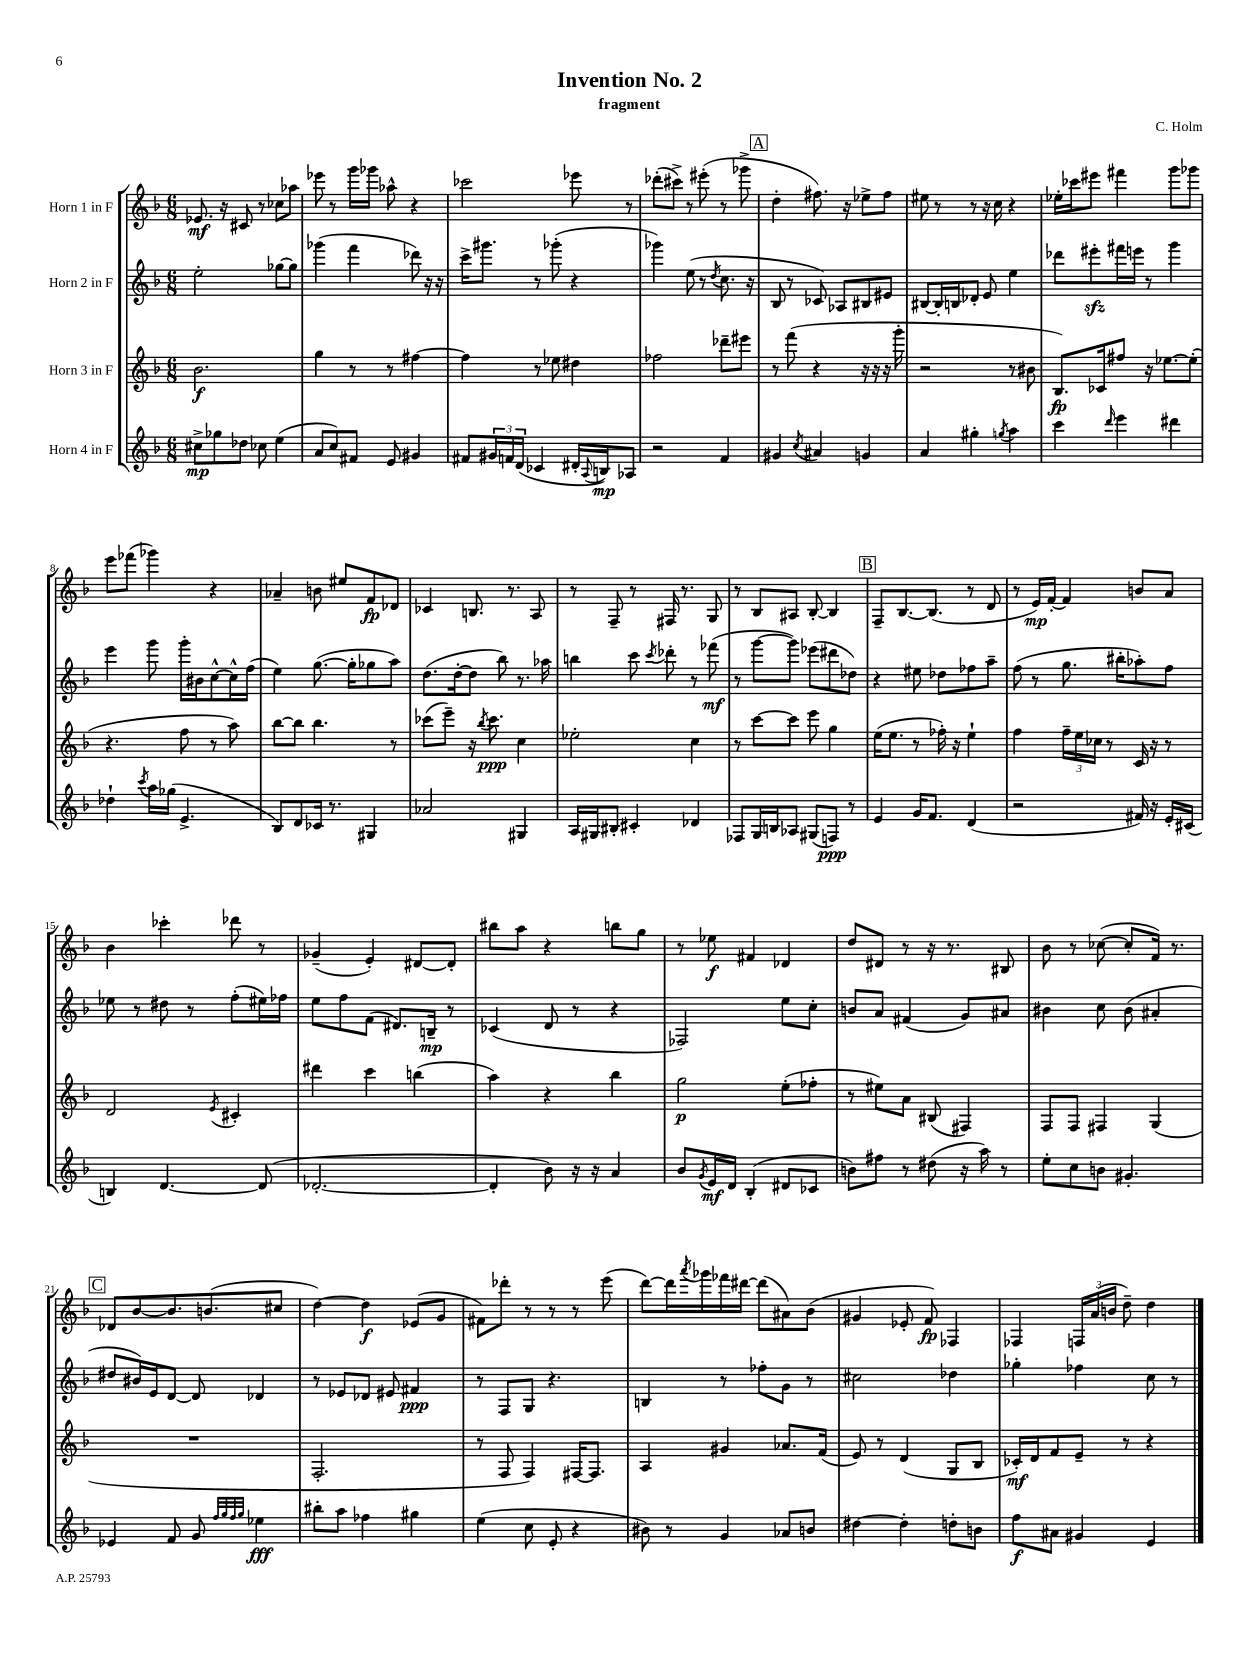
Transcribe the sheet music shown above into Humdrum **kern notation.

**kern	**dynam	**kern	**dynam	**kern	**dynam	**kern	**dynam
*part4	*part4	*part3	*part3	*part2	*part2	*part1	*part1
*staff4	*staff4	*staff3	*staff3	*staff2	*staff2	*staff1	*staff1
*I"Horn 4 in F	*	*I"Horn 3 in F	*	*I"Horn 2 in F	*	*I"Horn 1 in F	*
*clefG2	*	*clefG2	*	*clefG2	*	*clefG2	*
*k[b-]	*	*k[b-]	*	*k[b-]	*	*k[b-]	*
*M6/8	*	*M6/8	*	*M6/8	*	*M6/8	*
=1	=1	=1	=1	=1	=1	=1	=1
8cc#X^\L	mp	2.b-\	f	2ee'\	.	8.e-X/	mf
8gg-X\	.	.	.	.	.	.	.
.	.	.	.	.	.	16r	.
8dd-X\J	.	.	.	.	.	8c#X/	.
8cc-X\	.	.	.	.	.	8r	.
(4ee\	.	.	.	[8gg-X\L	.	8cc-X\L	.
.	.	.	.	8gg-\J]	.	8aa-X\J	.
=2	=2	=2	=2	=2	=2	=2	=2
8a/L	.	4gg\	.	(4ggg-X\	.	8eee-X\	.
8cc/)	.	.	.	.	.	8r	.
8f#X/J	.	8r	.	4fff\	.	16ggg\LL	.
.	.	.	.	.	.	16ggg-X\JJ	.
8e/	.	8r	.	.	.	8aa-X^^\	.
4g#X/	.	[4ff#X\	.	8ddd-X\)	.	4r	.
.	.	.	.	16r	.	.	.
.	.	.	.	16r	.	.	.
=3	=3	=3	=3	=3	=3	=3	=3
8f#X/L	.	4ff#\]	.	16ccc^\KL	.	2ccc-X\	.
.	.	.	.	8.ggg#X\J	.	.	.
24g#X/L	.	.	.	.	.	.	.
24fn/	.	.	.	.	.	.	.
(24d/JJ	.	.	.	.	.	.	.
4c-X/	.	8r	.	8r	.	.	.
.	.	8ee-X\	.	(8ggg-X'\	.	.	.
16d#X'/LL	.	4dd#X\	.	4r	.	8eee-X\	.
8qqA/	.	.	.	.	.	.	.
16Bn/J)	mp	.	.	.	.	.	.
8A-X/J	.	.	.	.	.	8r	.
=4	=4	=4	=4	=4	=4	=4	=4
2r	.	2ff-X\	.	4ggg-X\)	.	(8ddd-X'\L	.
.	.	.	.	.	.	8ccc#X^\J)	.
.	.	.	.	(8ee\	.	8r	.
.	.	.	.	8r	.	(8eee#X'\	.
.	.	.	.	8qdd/	.	.	.
4f/	.	8ddd-X~\L	.	8.cc\	.	8r	.
.	.	8eee#X\J	.	.	.	8ggg-X^\	.
.	.	.	.	16r	.	.	.
!!LO:REH:place=s1:t=A
=5	=5	=5	=5	=5	=5	=5	=5
4g#X/	.	8r	.	8B-/	.	4dd'\	.
.	.	(8fff\	.	8r	.	.	.
8qcc/	.	.	.	.	.	.	.
4a#X/	.	4r	.	8c-X/)	.	8.ff#X\)	.
.	.	.	.	8A-X/L	.	.	.
.	.	.	.	.	.	16r	.
4gn/	.	16r	.	8B#X/	.	8ee-X^\L	.
.	.	16r	.	.	.	.	.
.	.	16r	.	8e#X/J	.	8ff#\J	.
.	.	16ggg'\	.	.	.	.	.
=6	=6	=6	=6	=6	=6	=6	=6
4a/	.	2r	.	[8B#X/L	.	8ee#X\	.
.	.	.	.	16B#'/L]	.	8r	.
.	.	.	.	16Bn/J	.	.	.
4gg#X'\	.	.	.	8d-X'/J	.	8r	.
.	.	.	.	8e/	.	16r	.
.	.	.	.	.	.	16cc\	.
8qggn/	.	.	.	.	.	.	.
4aa\	.	8r	.	4ee\	.	4r	.
.	.	8b#X\	.	.	.	.	.
=7	=7	=7	=7	=7	=7	=7	=7
4ccc\	.	8.B-/L)	fp	8ddd-X\L	.	16ee-X'\LL	.
.	.	.	.	.	.	16ccc-X\J	.
.	.	.	.	8eee#Xzz'\	.	8eee#X\J	.
.	.	16c-X/k	.	.	.	.	.
16qqddd/	.	.	.	.	.	.	.
4eee\	.	8ff#X/J	.	16fff#X\L	.	4fff#X\	.
.	.	.	.	16eeen\JJ	.	.	.
.	.	16r	.	8r	.	.	.
.	.	[8.ee-X\L	.	.	.	.	.
4ddd#X\	.	.	.	4ggg\	.	8ggg\L	.
.	.	(8ee-'\J]	.	.	.	8ggg-X\J	.
!!LO:LB:g=z
=8	=8	=8	=8	=8	=8	=8	=8
4dd-X`\	.	4.r	.	4eee\	.	8eee\L	.
.	.	.	.	.	.	(8fff-X\J	.
8qccc/	.	.	.	.	.	.	.
16aa\LL	.	.	.	8ggg\	.	4ggg-X\)	.
(16gg-X\JJ	.	.	.	.	.	.	.
4.e^/	.	8ff\	.	16ggg'\LL	.	.	.
.	.	.	.	16b#X\J	.	.	.
.	.	8r	.	[8cc^^\	.	4r	.
.	.	8aa\)	.	16cc^^\L]	.	.	.
.	.	.	.	(16ff\JJ	.	.	.
=9	=9	=9	=9	=9	=9	=9	=9
8B-/L)	.	[8bb-\L	.	4ee\)	.	4a-X~/	.
8d/	.	8bb-\J]	.	.	.	.	.
16c-X/Jk	.	4.bb-\	.	([8.gg\	.	8bn\	.
8.r	.	.	.	.	.	.	.
.	.	.	.	.	.	8ee#X/L	.
.	.	.	.	16gg'\KL]	.	.	.
4G#X/	.	.	.	8gg-X\	.	8f/	fp
.	.	8r	.	8aa\J)	.	8d-X/J	.
=10	=10	=10	=10	=10	=10	=10	=10
2a-X/	.	(8ccc-X\L	.	(8.dd\L	.	4c-X/	.
.	.	8eee~\J)	.	.	.	.	.
.	.	.	.	[16dd'\k	.	.	.
.	.	16r	.	8dd\J]	.	8.Bn/	.
.	.	8qbb-/	.	.	.	.	.
.	.	8.ccc-\	ppp	.	.	.	.
.	.	.	.	8bb-\)	.	.	.
.	.	.	.	.	.	8.r	.
4G#X/	.	4cc\	.	8.r	.	.	.
.	.	.	.	.	.	8A/	.
.	.	.	.	16aa-X\	.	.	.
=11	=11	=11	=11	=11	=11	=11	=11
16A/LL	.	2ee-X'\	.	4bbn\	.	8r	.
16G#X/J	.	.	.	.	.	.	.
8B#X'/J	.	.	.	.	.	8F~/	.
4c#X'/	.	.	.	8ccc\	.	8r	.
.	.	.	.	8qccc/	.	.	.
.	.	.	.	8ddd-X'\	.	16F#X/	.
.	.	.	.	.	.	8.r	.
4d-X/	.	4cc\	.	8r	.	.	.
.	.	.	.	(8fff-X\	mf	8G/	.
=12	=12	=12	=12	=12	=12	=12	=12
8F-X/L	.	8r	.	8r	.	8r	.
16G/L	.	[8ccc\L	.	[8ggg\L	.	8B-/L	.
16Bn/J	.	.	.	.	.	.	.
8A-X/J	.	8ccc\J]	.	8ggg\J])	.	8A#X/J	.
(8G#X/L	.	8eee\	.	(8eee-X\L	.	[8B-'/	.
8Fn/J)	ppp	4gg\	.	8ddd#X\	.	4B-/]	.
8r	.	.	.	8dd-X\J)	.	.	.
!!LO:REH:place=s1:t=B
=13	=13	=13	=13	=13	=13	=13	=13
4e/	.	(16ee\KL	.	4r	.	8F~/L	.
.	.	8.ee\J	.	.	.	.	.
.	.	.	.	.	.	[8.B-/	.
16g/KL	.	8r	.	8ee#X\	.	.	.
8.f/J	.	.	.	.	.	(8.B-/J]	.
.	.	16ff-X'\)	.	8dd-X\L	.	.	.
.	.	16r	.	.	.	.	.
(4d/	.	4ee`\	.	8ff-X\	.	8r	.
.	.	.	.	8aa~\J	.	8d/	.
=14	=14	=14	=14	=14	=14	=14	=14
2r	.	4ff\	.	(8ff\	.	8r	.
.	.	.	.	8r	.	16e/LL)	mp
.	.	.	.	.	.	[16f'/JJ	.
.	.	24ff~\LL	.	8.gg\	.	4f/]	.
.	.	24ee\	.	.	.	.	.
.	.	24cc-X\JJ	.	.	.	.	.
.	.	8r	.	.	.	.	.
.	.	.	.	16bb#X'\KL	.	.	.
16f#X/)	.	16c/	.	8aa-X'\)	.	8bn/L	.
16r	.	16r	.	.	.	.	.
16e'/LL	.	8r	.	8ff\J	.	8a/J	.
(16c#X/JJ	.	.	.	.	.	.	.
!!LO:LB:g=z
=15	=15	=15	=15	=15	=15	=15	=15
4Bn/)	.	2d/	.	8ee-X\	.	4b-\	.
.	.	.	.	8r	.	.	.
[4.d/	.	.	.	8dd#X\	.	4ccc-X'\	.
.	.	.	.	8r	.	.	.
.	.	8qe/	.	.	.	.	.
.	.	4c#X'/	.	(8ff'\L	.	8ddd-X\	.
(8d/]	.	.	.	16ee#X\L)	.	8r	.
.	.	.	.	16ff-X\JJ	.	.	.
=16	=16	=16	=16	=16	=16	=16	=16
[2.d-X'/	.	4ddd#X\	.	8ee\L	.	(4g-X~/	.
.	.	.	.	8ff\	.	.	.
.	.	4ccc\	.	(8f\J	.	4e'/)	.
.	.	.	.	8.d#X/L)	.	.	.
.	.	(4bbn\	.	.	.	[8d#X/L	.
.	.	.	.	16Bn~/Jk	mp	.	.
.	.	.	.	8r	.	8d#'/J]	.
=17	=17	=17	=17	=17	=17	=17	=17
4d-'/]	.	4aa\)	.	(4c-X/	.	8bb#X\L	.
.	.	.	.	.	.	8aa\J	.
8b-\)	.	4r	.	8d/	.	4r	.
16r	.	.	.	8r	.	.	.
16r	.	.	.	.	.	.	.
4a/	.	4bb-\	.	4r	.	8bbn\L	.
.	.	.	.	.	.	8gg\J	.
=18	=18	=18	=18	=18	=18	=18	=18
8b-/L	.	2gg\	p	2F-X/)	.	8r	.
8qg/	.	.	.	.	.	.	.
16e/L	mf	.	.	.	.	8ee-X\	f
16d/JJ	.	.	.	.	.	.	.
(4B-'/	.	.	.	.	.	4f#X/	.
8d#X/L	.	(8ee'\L	.	8ee\L	.	4d-X/	.
8c-X/J	.	8ff-X'\J	.	8cc'\J	.	.	.
=19	=19	=19	=19	=19	=19	=19	=19
8bn\L)	.	8r	.	8bn/L	.	8dd/L	.
8ff#X\J	.	8ee#X\L)	.	8a/J	.	8d#X/J	.
8r	.	8a\J	.	(4f#X/	.	8r	.
(8dd#X\	.	(8B#X/	.	.	.	16r	.
.	.	.	.	.	.	8.r	.
16r	.	4F#X/)	.	8g/L)	.	.	.
16aa\)	.	.	.	.	.	.	.
8r	.	.	.	8a#X/J	.	8B#X/	.
=20	=20	=20	=20	=20	=20	=20	=20
8ee'\L	.	8F/L	.	4b#X\	.	8b-\	.
8cc\	.	8F/J	.	.	.	8r	.
8bn\J	.	4F#X/	.	8cc\	.	([8cc-X\	.
4.g#X'/	.	.	.	(8b#\	.	8cc-'/L]	.
.	.	(4G/	.	4a#X'/	.	16f/Jk)	.
.	.	.	.	.	.	8.r	.
!!LO:LB:g=z
!!LO:REH:place=s1:t=C
=21	=21	=21	=21	=21	=21	=21	=21
4e-X/	.	2.r	.	8dd#X/L	.	8d-X/L	.
.	.	.	.	16b#X/L)	.	[8b-/	.
.	.	.	.	16e/J	.	.	.
8f/	.	.	.	[8d/J	.	8.b-/]	.
8g/	.	.	.	8d/]	.	.	.
.	.	.	.	.	.	(8.bn/	.
32qqff/LLL	.	.	.	.	.	.	.
32qqgg/	.	.	.	.	.	.	.
32qqff/	.	.	.	.	.	.	.
32qqgg/JJJ	.	.	.	.	.	.	.
4ee-X\	fff	.	.	4d-X/	.	.	.
.	.	.	.	.	.	8cc#X/J	.
=22	=22	=22	=22	=22	=22	=22	=22
8bb#X'\L	.	2.F'/	.	8r	.	[4dd\)	.
8aa\J	.	.	.	8e-X/L	.	.	.
4ff-X\	.	.	.	8d-X/J	.	4dd\]	f
.	.	.	.	8e#X/	.	.	.
4gg#X\	.	.	.	4f#X/	ppp	(8e-X/L	.
.	.	.	.	.	.	8g/J	.
=23	=23	=23	=23	=23	=23	=23	=23
(4ee\	.	8r	.	8r	.	8f#X\L)	.
.	.	8F/	.	8F/L	.	8ddd-X'\J	.
8cc\	.	4F/)	.	8G/J	.	8r	.
8e'/	.	.	.	4.r	.	8r	.
4r	.	[16F#X/KL	.	.	.	8r	.
.	.	8.F#/J]	.	.	.	.	.
.	.	.	.	.	.	(8eee\	.
=24	=24	=24	=24	=24	=24	=24	=24
8b#X\)	.	4A/	.	4Bn/	.	[8ddd\L)	.
8r	.	.	.	.	.	16ddd\L]	.
.	.	.	.	.	.	8qaaa/	.
.	.	.	.	.	.	16ggg-X\	.
4g/	.	4g#X/	.	8r	.	16fff-X\	.
.	.	.	.	.	.	[16ddd#X\JJ	.
.	.	.	.	8ff-X'\L	.	(8ddd#\L]	.
8a-X/L	.	8.a-X/L	.	8g\J	.	8a#X\)	.
8bn/J	.	.	.	8r	.	(8b-\J	.
.	.	(16f/Jk	.	.	.	.	.
=25	=25	=25	=25	=25	=25	=25	=25
[4dd#X\	.	8e/)	.	2cc#X\	.	4g#X/	.
.	.	8r	.	.	.	.	.
4dd#'\]	.	(4d/	.	.	.	8e-X'/	.
.	.	.	.	.	.	8f/)	fp
8ddn'\L	.	8G/L	.	4dd-X\	.	4F-X/	.
8bn\J	.	8B-/J	.	.	.	.	.
=26	=26	=26	=26	=26	=26	=26	=26
8ff\L	f	16c-X'/LL)	mf	4gg-X'\	.	4F-X/	.
.	.	16d/J	.	.	.	.	.
8a#X\J	.	8f/	.	.	.	.	.
4g#X/	.	8e~/J	.	4ff-X\	.	24Fn/LL	.
.	.	.	.	.	.	(24a/	.
.	.	.	.	.	.	24bn/JJ	.
.	.	8r	.	.	.	8dd~\)	.
4e/	.	4r	.	8cc\	.	4dd\	.
.	.	.	.	8r	.	.	.
==	==	==	==	==	==	==	==
*-	*-	*-	*-	*-	*-	*-	*-
